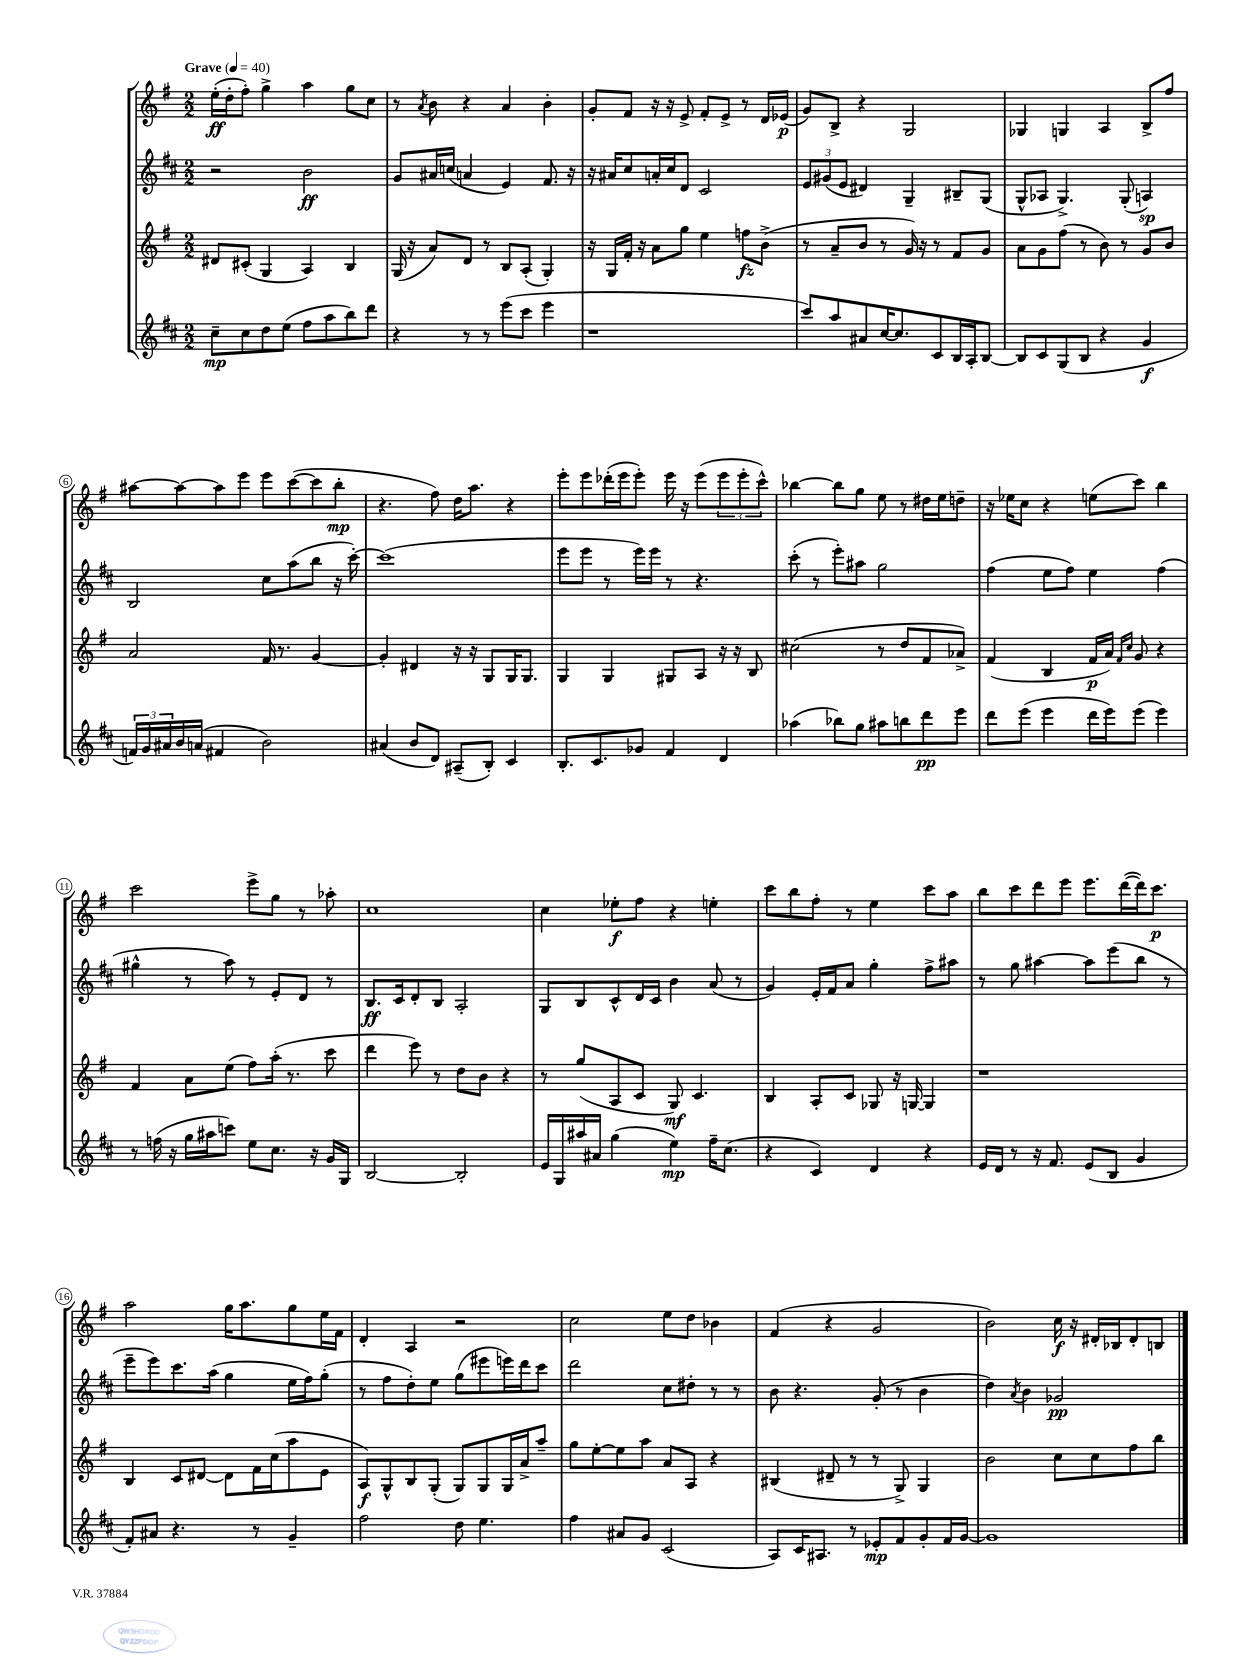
<<
\new StaffGroup <<
\new Staff = "s0" {
    \clef treble \key g \major \numericTimeSignature \time 2/2 \tempo "Grave" 4 = 40
    e''16-.\ff( d''16-. fis''8-.) g''4-> a''4 g''8 c''8 |
    r8 \acciaccatura { a'8 } b'8 r4 a'4 b'4-. |
    g'8-. fis'8 r16 r16 e'8-> fis'8-. e'8-> r8 d'16 ees'16\p( |
    g'8) b8-> r4 g2 |
    ges4 g4 a4 b8-> fis''8 |
    ais''8~ ais''8~ ais''8 e'''8 e'''8 c'''8~( c'''8 b''8-.\mp |
    r4. fis''8) d''16 a''8. r4 |
    e'''8-. e'''8 des'''16-.( e'''16 e'''8-.) e'''16 r16 e'''8( \tuplet 3/2 { e'''8 e'''8-. c'''8-^) } |
    bes''4~ bes''8 g''8 e''8 r8 dis''16 e''16 d''8-- |
    r16 ees''16 c''8 r4 e''8( c'''8) b''4 |
    c'''2 e'''8-> g''8 r8 aes''8-. |
    c''1 |
    c''4 ees''8-.\f fis''8 r4 e''4-. |
    c'''8 b''8 fis''8-. r8 e''4 c'''8 a''8 |
    b''8 c'''8 d'''8 e'''8 e'''8. d'''16~( d'''16) c'''8.\p |
    a''2 g''16 a''8. g''8 e''16 fis'16 |
    d'4-. a4 r2 |
    c''2 e''8 d''8 bes'4 |
    fis'4( r4 g'2 |
    b'2) c''16\f r16 dis'16-. bes16 dis'8-. b8 \bar "|." |
}
\new Staff = "s1" {
    \clef treble \key d \major \numericTimeSignature \time 2/2
    r2 b'2\ff |
    g'8 ais'16 c''16( a'4 e'4) fis'8. r16 |
    r16 ais'16 cis''8 a'16-. cis''16 d'8 cis'2 |
    \tuplet 3/2 { e'8 gis'8( e'8 } dis'4) g4-- bis8-- g8( |
    g8-^ aes8 g4.->) g8-.( a4\sp) |
    b2 cis''8 a''8( b''8 r16 cis'''16~-.) |
    cis'''1( |
    e'''8 e'''8 r8 e'''16) e'''16 r8 r4. |
    cis'''8-.( r8 e'''8-.) ais''8 g''2 |
    fis''4( e''8 fis''8) e''4 fis''4( |
    gis''4-^ r8 a''8) r8 e'8-. d'8 r8 |
    b8.\ff cis'16 d'8-. b8 a2-. |
    g8 b8 cis'8-^ d'16 cis'16 b'4 a'8( r8 |
    g'4) e'16-. fis'16 a'8 g''4-. fis''8-> ais''8 |
    r8 g''8 ais''4~ ais''8 e'''8( b''8 r8 |
    e'''8-- e'''8) cis'''8. a''16( g''4 e''16 fis''16) g''8-.( |
    r8 fis''8 d''8-.) e''8 g''8( eis'''8 e'''16) d'''16 cis'''8 |
    d'''2 cis''8 dis''8-. r8 r8 |
    b'8 r4. g'8-.( r8 b'4 |
    d''4) \acciaccatura { a'8 } b'4 ges'2\pp \bar "|." |
}
\new Staff = "s2" {
    \clef treble \key g \major \numericTimeSignature \time 2/2
    dis'8 cis'8-.( g4 a4) b4 |
    g16( r16 a'8) d'8 r8 b8 a8-.( g4-.) |
    r16 g16 fis'16-. r16 a'8 g''8 e''4 f''8\fz b'8->( |
    r8 a'8-- b'8 r8 g'16) r16 r8 fis'8 g'8 |
    a'8 g'8 fis''8( r8 b'8) r8 g'8 b'8 |
    a'2 fis'16 r8. g'4~ |
    g'4-. dis'4 r16 r16 g8 g16 g8. |
    g4 g4 gis8 a8 r16 r16 b8 |
    cis''2( r8 d''8 fis'8 aes'8->) |
    fis'4( b4 fis'16\p a'16) \grace { fis'16 c''16 } g'8 r4 |
    fis'4 a'8 e''8( fis''8) a''16-.( r8. c'''8 |
    d'''4 e'''8) r8 d''8 b'8 r4 |
    r8 g''8( a8 c'8 g8\mf) c'4. |
    b4 a8-. c'8 ges8 r16 g16~ g4 |
    r1 |
    b4 c'8 dis'8~ dis'8 fis'16 c''16( a''8 e'8 |
    a8\f) g8-^ b8 g8-.( g8) g8 g16 a'16-> a''8-- |
    g''8 e''8~-. e''8 a''8 a'8 a8 r4 |
    bis4( dis'8-- r8 r8 g8->) g4 |
    b'2 c''8 c''8 fis''8 b''8 \bar "|." |
}
\new Staff = "s3" {
    \clef treble \key d \major \numericTimeSignature \time 2/2
    cis''8--\mp cis''8 d''8 e''8( fis''8 a''8 b''8) d'''8 |
    r4 r8 r8 e'''8( cis'''8 e'''4 |
    r1 |
    cis'''8) a''8 ais'8 cis''16~ cis''8. cis'8 b16 a16-. b8~ |
    b8 cis'8 g8( b8 r4 g'4\f |
    \tuplet 3/2 { f'16) g'16 ais'16 } b'16 a'16( fis'4 b'2) |
    ais'4( b'8 d'8) ais8--( b8-.) cis'4 |
    b8.-. cis'8. ges'8 fis'4 d'4 |
    aes''4( bes''8) g''8 ais''8 b''8 d'''8\pp e'''8 |
    d'''8 e'''8( e'''4 d'''16 e'''16) e'''8( e'''4) |
    r8 f''16( r16 g''16 ais''16 c'''8) e''8 cis''8. r16 g'16 g16 |
    b2~ b2-. |
    e'16 g16 ais''16 ais'16 g''4( e''4\mp) fis''16-- cis''8.( |
    r4 cis'4) d'4 r4 |
    e'16 d'16 r8 r16 fis'8. e'8( b8 g'4 |
    fis'8-.) ais'8 r4. r8 g'4-- |
    fis''2 d''8 e''4. |
    fis''4 ais'8 g'8 cis'2( |
    a8) cis'16 ais8. r8 ees'8-.\mp fis'8 g'8-. fis'16 g'16~ |
    g'1 \bar "|." |
}
>>
>>
\layout { \context { \Score \override BarNumber.stencil = #(make-stencil-circler 0.1 0.3 ly:text-interface::print) } }
